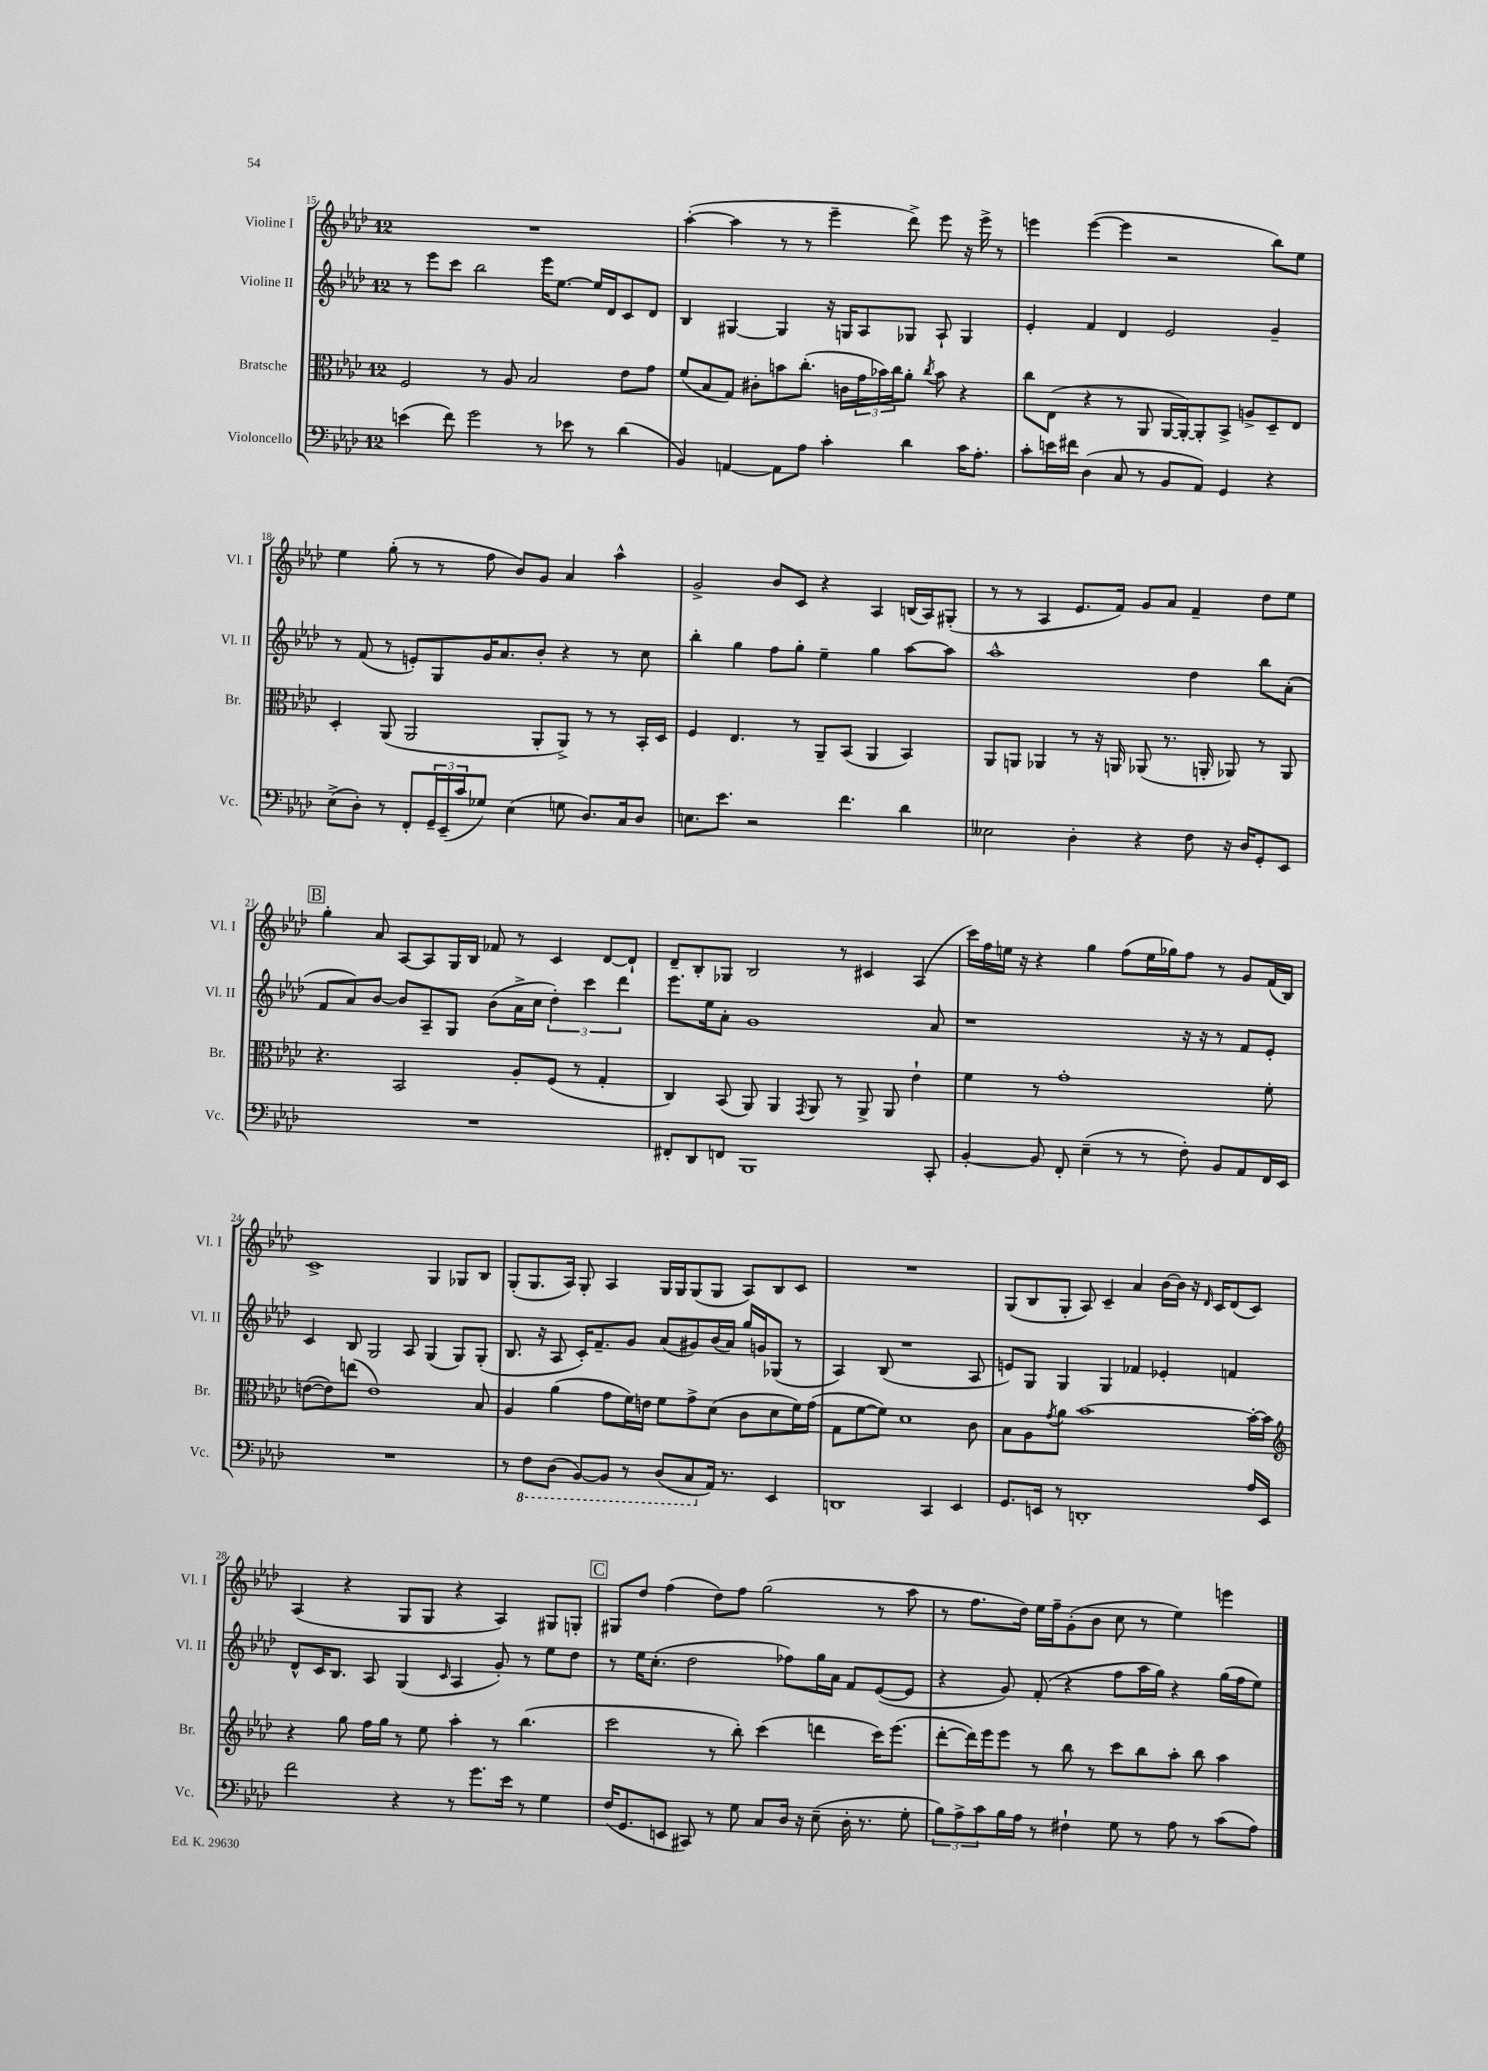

**kern	**kern	**kern	**kern
*staff4	*staff3	*staff2	*staff1
*clefF4	*clefC3	*clefG2	*clefG2
*k[b-e-a-d-]	*k[b-e-a-d-]	*k[b-e-a-d-]	*k[b-e-a-d-]
*M12/8	*M12/8	*M12/8	*M12/8
(4e	2F	8r	1.r
.	.	8eee-	.
8f)	.	8ccc	.
2g	.	2bb-	.
.	8r	.	.
.	8A-	.	.
.	2B-	.	.
8r	.	16eee-	.
.	.	[8.ee-	.
8e-	.	.	.
8r	.	16ee-]	.
.	.	16d-	.
(4d-	8e-	8c	.
.	8g	8d-	.
=	=	=	=
4BB-)	(8f	4B-	([4aa-'
.	8B-	.	.
[4AA	8G)	[4G#	4aa-]
.	8c#'	.	.
8AA]	8b	4G#]	8r
8A-	(8.cc'	.	8r
4c'	.	16r	4eee-~
.	16c	16G	.
.	24g	8A-	.
.	24b-)	.	.
.	24cc	.	.
4d-	8a-'	8G-	8ddd-^)
.	8qcc	.	.
.	8b-	8A-`	8eee-
16c	4r	4G-	16r
8.A-'	.	.	16eee-^
.	.	.	8r
=	=	=	=
8c'	8cc	4e-'	4eee
16e	(8E-	.	.
16f#	.	.	.
(4D-	4r	4f	([4eee
8C	8r	4d-	4eee]
8r	8AA-	.	.
8BB-	[16AA-	2e-	2r
.	16AA-'_)	.	.
8AA-)	8AA-']	.	.
4GG	8BB-^	.	.
.	8A^	.	.
4r	8D-~	4g~	8bb-)
.	8E-	.	8ee-
=	=	=	=
(8E-^	4D-'	8r	4ee-
8D-')	.	(8f	.
8r	(8AA-	8r	(8gg'
8FF'	2AA-	8e')	8r
24GG~	.	8G	8r
(24EE-~	.	.	.
24c	.	.	.
8G-)	.	16g	8ff
.	.	8.a-	.
(4E-	.	.	8b-)
.	8AA-'	8b-'	8g
8G	8AA-^)	4r	4a-
8.D-)	8r	.	.
.	8r	8r	4aa-^^
16C	.	.	.
8D-	16BB-'	8cc	.
.	16D-	.	.
=	=	=	=
8.E	4F	4bb-'	2g^
8.e-	.	.	.
.	4.E-	4gg	.
2r	.	.	.
.	.	8ff	8b-
.	8r	8gg'	8c
.	8AA-~	4ee-~	4r
4.f	(8BB-	.	.
.	4AA-	4gg	4A-
4d-	4BB-)	[8aa-	(16B
.	.	.	16A-)
.	.	8aa-]	(8G#'
=	=	=	=
2E--	8AA-	1aa-^^	8r
.	8AA	.	8r
.	4AA-	.	4A-
4D-'	8r	.	8.e-
.	16r	.	.
.	16AA	.	16f)
4r	(8AA-	.	8g
.	8.r	.	8a-
8F	.	4dd-	4f~
.	16AA'	.	.
16r	8AA-)	.	.
16D-	.	.	.
8GG'	8r	8bb-	8dd-
8EE-	8AA-	(8a-'	8ee-
=	=	=	=
1.r	4.r	8f	4gg'
.	.	8a-)	.
.	.	[8b-	8a-
.	2BB-	8b-]	[8A-
.	.	8A-~	8A-]
.	.	8G	16G
.	.	.	16B-
.	.	(8b-	8f-
.	8A-'	16a-^	8r
.	.	16cc	.
.	(8F	6dd-')	4c
.	8r	.	.
.	.	6ccc	.
.	4G'	.	[8d-
.	.	6ddd-	.
.	.	.	8d-`]
=	=	=	=
8FF#'	4C)	8.eee-	8d-~
8DD-	.	.	8B-'
.	.	16ee-	.
8FF	(8BB-	8a-'	8G-
1BBB-	8AA-)	1g	2B-
.	4AA-	.	.
.	8qGG	.	.
.	8AA-	.	.
.	8r	.	8r
.	8AA-^	.	4c#
.	8AA-	.	.
.	4e-`	.	(4A-
8CC'	.	8a-	.
=	=	=	=
[4BB-'	4f	1r	16ccc)
.	.	.	16ff
.	.	.	16ee
.	.	.	16r
8BB-]	8r	.	4r
8FF'	1g'	.	.
(4E-~	.	.	4gg
8r	.	.	(8ff
8r	.	.	16ee
.	.	.	16gg-)
8F')	.	16r	8ff
.	.	16r	.
8BB-	.	8r	8r
8AA-	.	8f	8g
16FF	8f'	8e-'	(16f
16EE-	.	.	16B-)
=	=	=	=
1.r	([8e	4c	1c^
.	8e])	.	.
.	(8ee	8B-	.
.	1e)	2G	.
.	.	8A-	.
.	.	(4G	4G
.	.	8G)	8G-
.	8B-	(8G'	8B-
=	=	=	=
8r	4A-	8.B-	(8G'
8FF	.	.	8.G
.	.	16r	.
(8DD-	(4a-	8A-	.
.	.	.	16A-)
[8BBB-)	.	16c')	8G'
.	.	8.f~	.
8BBB-]	8g	.	4A-
8r	16f)	8g	.
.	16e	.	.
(8DD-	8f	(8a-	16G
.	.	.	16G
8CC	8g^	8g#)	(8G
16AA-)	(8d-	(16b-	8G
8.r	.	16a-)	.
.	8c	16gg	8A-)
.	.	16g	.
4EE-	8d-	(8G-	8B-
.	16f)	8r	8c
.	(16g	.	.
=	=	=	=
1DD	8G	4A-)	1.r
.	[8f	.	.
.	8f])	(8B-	.
.	1d-	1r	.
4CC	.	.	.
4EE-	.	.	.
.	8c	8A-	.
=	=	=	=
8.GG	8B-	8e)	(8G
.	8A-	8G	8B-
16EE	.	.	.
.	8qg	.	.
8r	8a-	4G	8G'
1DD'	[1b-	.	8A-)
.	.	4G	4c~
.	.	4f-	4a-
.	.	4e-'	[16b-
.	.	.	16b-]
.	.	.	16r
.	.	.	16qqd-
.	.	.	16c
.	.	4f	(8d-
16A-	16b-'_	.	8c)
16EE	16b-]	.	.
=	=	=	=
*	*clefG2	*	*
2f	4r	8d-^^	(4A-
.	.	16c	.
.	.	8.B-	.
.	8gg	.	4r
.	16ff	8A-	.
.	16gg	.	.
4r	8r	(4G	8G
.	8ee-	.	8G
.	.	16qqc	.
8r	4aa-'	4A-	4r
8.g	.	.	.
.	8r	8g')	4A-)
16e-	.	.	.
8r	(4.bb-	8r	.
4G	.	8ee-	8G#
.	.	8dd-	8G'
=	=	=	=
(16F	2ccc	8r	8G#
8.GG	.	.	.
.	.	16ee-	8dd-
.	.	(8.cc'	.
8EE	.	.	(4ff
8CC#)	.	2dd-	.
8r	8r	.	8dd-)
8G	8bb-')	.	8ff
8C	(4ccc	.	(2gg
16D-	.	8ff-)	.
16r	.	.	.
(8E-~	4ddd	16gg	.
.	.	16a-	.
16D-'	.	8f	.
8.r	.	.	.
.	16ccc)	([8e-	8r
.	(8.eee-	.	.
8G'	.	8e-]	8aa-
=	=	=	=
12B-)	[8ddd-'	4r	8r
12A-^	.	.	.
.	16ddd-])	.	8.ff
12c	.	.	.
.	16eee-	.	.
16B-	8eee-	8g)	.
16A-	.	.	16dd-)
8r	8r	(8f'	16ee-
.	.	.	16ff~
4F#`	8bb-	4r	(8g'
.	8r	.	8b-
8G	8ccc	8ff	8cc
8r	8bb-	16aa-	8r
.	.	16gg)	.
8A-	8aa-'	4r	4ee-)
8r	8bb-	.	.
(8c	4aa-	(16gg	4eee
.	.	16ff	.
8A-)	.	8ee-)	.
==	==	==	==
*-	*-	*-	*-
